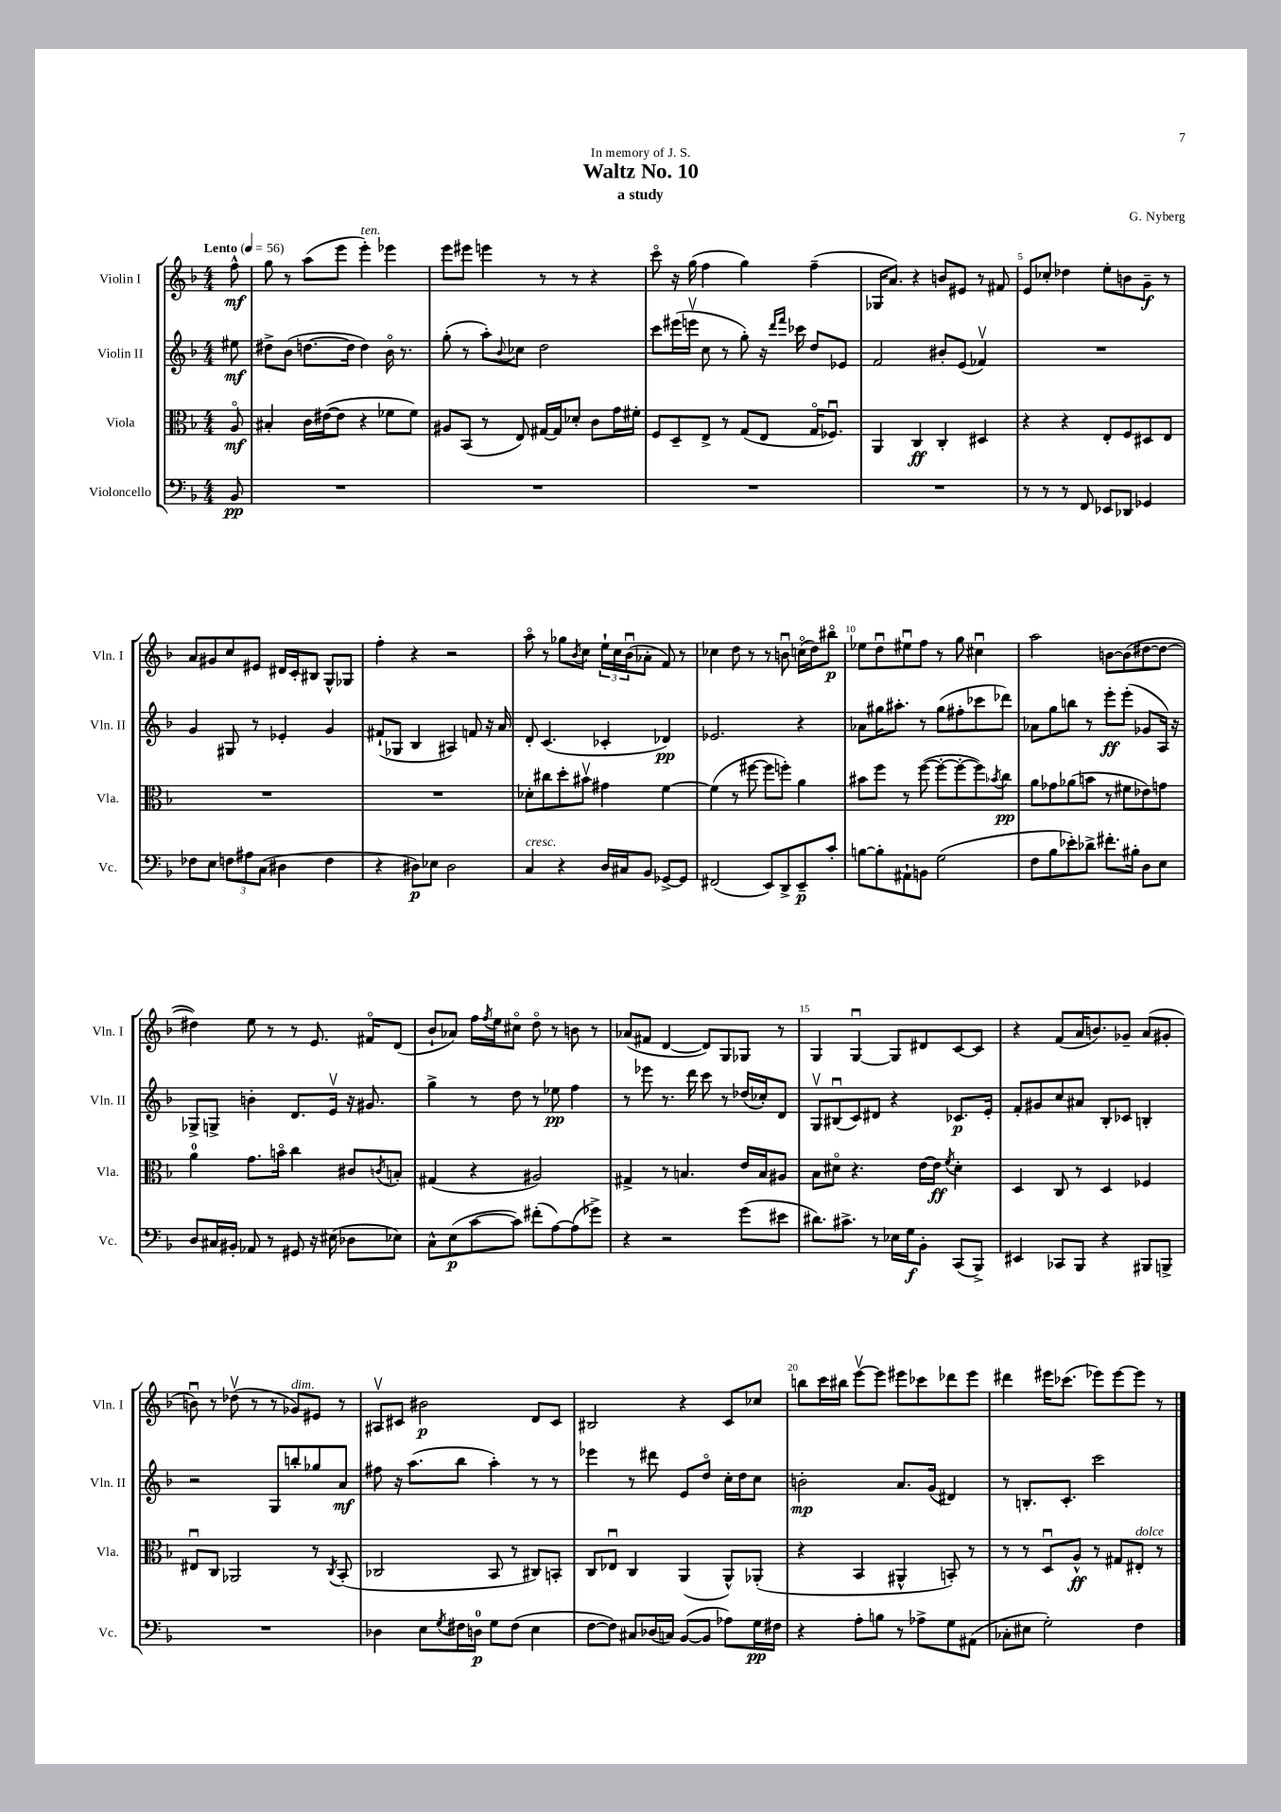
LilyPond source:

\header { title = "Waltz No. 10" composer = "G. Nyberg" subtitle = "a study" dedication = "In memory of J. S." }
<<
\new StaffGroup <<
\new Staff = "s0" \with { instrumentName = "Violin I" shortInstrumentName = "Vln. I" } {
    \clef treble \key f \major \numericTimeSignature \time 4/4 \partial 8 \tempo "Lento" 4 = 56
    f''8-^\mf |
    g''8 r8 a''8( e'''8 e'''4-.^\markup { \italic "ten." }) ees'''4 |
    e'''8 eis'''8 e'''4 r8 r8 r4 |
    c'''8\flageolet r16 g''16( f''4 g''4) f''4--( |
    ges16 a'8.) r4 b'8 eis'8 r8 fis'8 |
    e'8 ces''8-. des''4 e''8-. b'8 g'8--\f r8 |
    a'8 gis'8 c''8 eis'8 dis'16 c'16-. bis8 g8-^ ges8 |
    f''4-. r4 r2 |
    a''8\flageolet r8 ges''8 \acciaccatura { bes'8 } c''8 \tuplet 3/2 { e''16-! c''16 bes'16\downbow( } aes'8-. f'8) r8 |
    ces''4 d''8 r8 r8 b'8\downbow c''16\flageolet( d''16) bis''8\flageolet\p |
    ees''8 d''8\downbow eis''8\downbow f''8 r8 g''8 cis''4\downbow |
    a''2 b'8~ b'8( dis''8~ dis''8~ |
    dis''4) e''8 r8 r8 e'8. fis'16\flageolet d'8( |
    bes'8-! aes'8) f''16 \acciaccatura { f''8 } e''16 cis''8\flageolet d''8\flageolet r8 b'8 r8 |
    aes'8( fis'8 d'4~ d'8) g8 ges8 r8 |
    g4 g4~\downbow g8 dis'8 c'8~ c'8 |
    r4 f'8( a'16 b'8.) ges'8-- a'8( gis'8-. |
    b'8\downbow) r8 des''8\upbow( r8 r8 ges'8^\markup { \italic "dim." }) eis'8 r8 |
    ais8\upbow cis'8 bis'2\p d'8 cis'8 |
    bis2 r4 c'8 ces''8 |
    b''8 c'''16 bis''16 e'''8~\upbow e'''8 eis'''8 ces'''8 des'''8 eis'''8 |
    dis'''4 eis'''16 ces'''8.( ees'''8) ees'''8~ ees'''8 r8 \bar "|." |
}
\new Staff = "s1" \with { instrumentName = "Violin II" shortInstrumentName = "Vln. II" } {
    \clef treble \key f \major \numericTimeSignature \time 4/4 \partial 8
    eis''8\mf |
    dis''8-> bes'8( d''8.~ d''16 d''4) bes'16\flageolet r8. |
    g''8-.( r8 a''8-.) \appoggiatura { bes'8 } ces''8 d''2 |
    c'''8 eis'''16( e'''16\upbow c''8 r8 g''8-.) r16 \grace { d'''16 f'''16 } ces'''16 d''8 ees'8 |
    f'2 bis'8-. e'8( fes'4\upbow) |
    R1 |
    g'4 gis8 r8 ees'4-. g'4 |
    fis'8-!( ges8 bes4 ais4) f'8 r16 a'16 |
    d'8-. c'4.( ces'4-. des'4\pp) |
    ees'2. r4 |
    aes'8 gis''16 ais''8.-. r8 gis''8( fis''8-. ces'''8 des'''8) |
    aes'8 g''8 b''8 r8 e'''8-.\ff e'''8-.( ges'8 a16) r16 |
    ges8-> g8-> b'4-. d'8. e'16\upbow r16 gis'8. |
    g''4-> r8 d''8 r8 ees''8\pp f''4 |
    r8 ees'''8 r8. d'''16 c'''8 r8 des''16( ces''16-.) d'8 |
    g8\upbow bis8\downbow( c'8) dis'8 r4 ces'8.\p e'16-. |
    f'8-. gis'8 c''8 ais'8 bes8-. ces'8 b4-. |
    r2 g8 b''8-. ges''8 a'8\mf |
    fis''8 r16 a''8.( bes''8 a''4-.) r8 r8 |
    ees'''4 r8 dis'''8 e'8 d''8\flageolet c''16-. d''16 c''8 |
    b'2-.\mp a'8. g'16( dis'4) |
    r8 b8.-. c'8.-. c'''2 \bar "|." |
}
\new Staff = "s2" \with { instrumentName = "Viola" shortInstrumentName = "Vla." } {
    \clef alto \key f \major \numericTimeSignature \time 4/4 \partial 8
    a8\flageolet\mf |
    bis4-. c'16 eis'16~( eis'8 r4 fes'8 fes'8) |
    ais8 bes,8( r8 e8) gis16~ gis16 des'8-. c'8 g'16 fis'16-. |
    f8 d8-- e8-> r8 g8( e8 g16\flageolet fes8.\downbow) |
    a,4 c4\ff c4-. dis4 |
    r4 r4 e8-. f8 dis8 e8 |
    R1 |
    R1 |
    des'8-. cis''8 d''8-. bis'8\upbow gis'4 f'4~ |
    f'4( r8 fis''8~ fis''8 f''8-.) a'4 |
    bis'8 f''8 r8 f''8~( f''8~-. f''8~-. f''8) \acciaccatura { bes'8 } c''8\pp |
    a'8 ges'8 aes'8( b'8 r8 fis'8 ees'8) g'8 |
    a'4-0 g'8. b'16\flageolet c''4 cis'8 \acciaccatura { c'8 } b8-. |
    gis4( r4 ais2) |
    gis4-> r8 b4. e'16 b16 ais8 |
    bes8 dis'8\flageolet r4. e'16~ e'16\ff \acciaccatura { f'8 } dis'4-. |
    d4 c8 r8 d4 fes4 |
    eis8\downbow c8 aes,2 r8 \acciaccatura { c8 } bes,8-.( |
    ces2 bes,8 r8 cis8) b,8-. |
    c8 ees8\downbow c4 a,4( a,8-^) aes,8-.( |
    r4 bes,4 ais,4-^ b,8-.) r8 |
    r8 r8 d8\downbow a8-^\ff r8 gis8 eis8-.^\markup { \italic "dolce" } r8 \bar "|." |
}
\new Staff = "s3" \with { instrumentName = "Violoncello" shortInstrumentName = "Vc." } {
    \clef bass \key f \major \numericTimeSignature \time 4/4 \partial 8
    bes,8\pp |
    R1 |
    R1 |
    R1 |
    R1 |
    r8 r8 r8 f,8 ees,8 des,8 ges,4 |
    fes8 e8 \tuplet 3/2 { f8 ais8 c8( } dis4 f4 |
    r4 dis8\p) ees8 dis2 |
    c4^\markup { \italic "cresc." } r4 d16 cis16 bes,8 ges,8~-> ges,8 |
    fis,2( e,8) d,8-> e,8--\p c'8-. |
    b8~ b8-. ais,8-! b,8 g2( |
    f8 bes8 ees'8-.) des'8-> fis'8.-. bis16-. d8 e8 |
    d8 cis16 bis,16-. aes,8 r8 gis,8 r16 eis16( des8 ees8) |
    c8-^ e8\p( c'8~ c'8) fis'8-.( a8~) a8( ges'8->) |
    r4 r2 g'8( eis'8 |
    dis'8.) cis'8.-> r8 ees16 g16\f bes,8-. c,8( bes,,8->) |
    eis,4 ces,8 bes,,8 r4 bis,,8 b,,8-> |
    R1 |
    des4 e8 \acciaccatura { g8 } fis16 d16-0\p g8 fis8( e4 |
    f8~ f8) cis8 des16( c16) bes,8~( bes,8 aes8) g16\pp fis16 |
    r4 a8-. b8 r8 aes8-> g8 ais,8( |
    ces8-. eis8 g2-.) f4 \bar "|." |
}
>>
>>
\layout { \context { \Score \override BarNumber.break-visibility = ##(#f #t #t) barNumberVisibility = #(every-nth-bar-number-visible 5) } }
